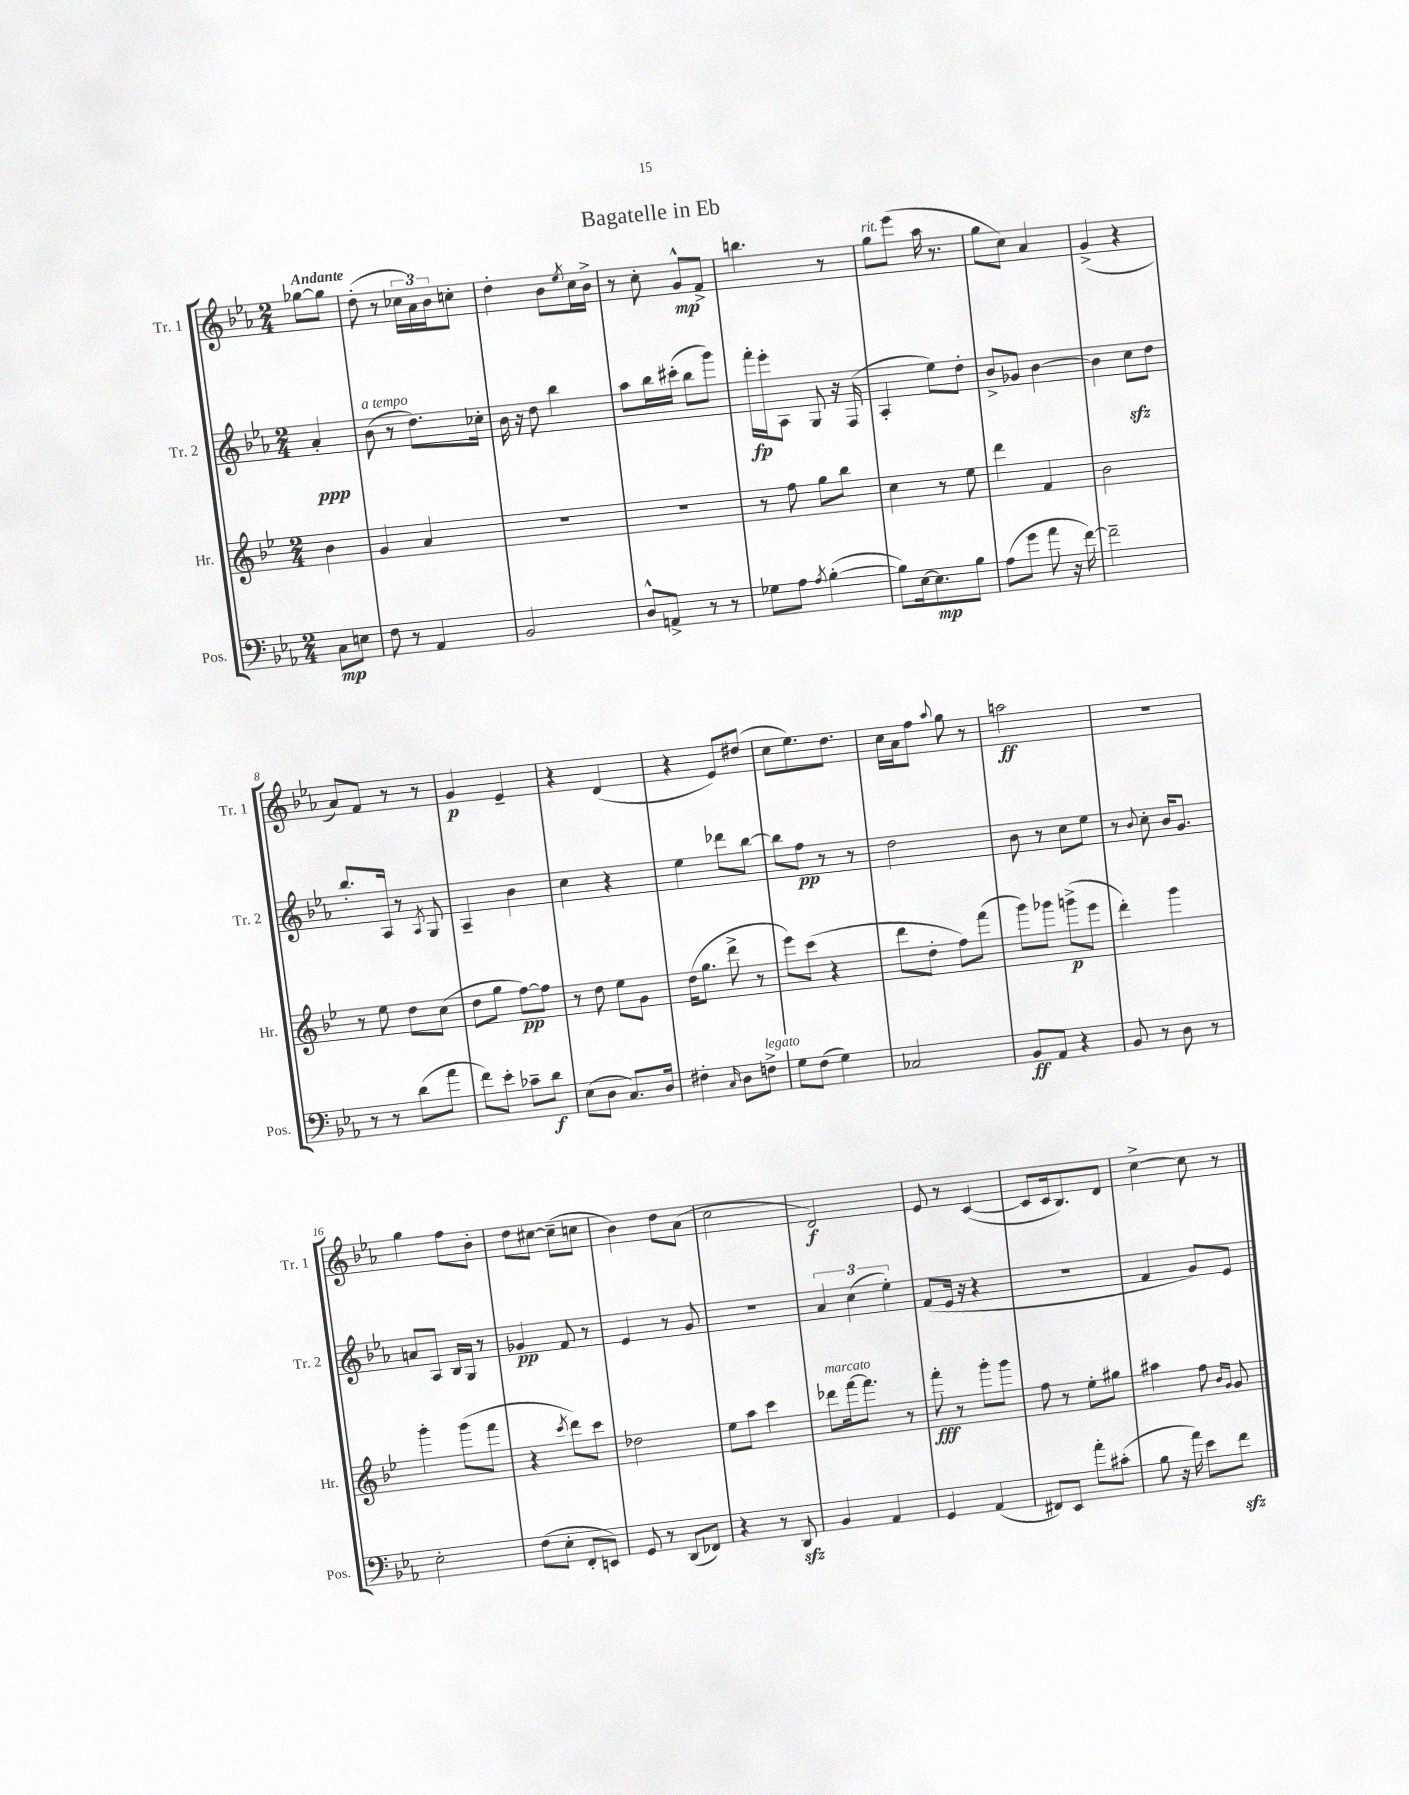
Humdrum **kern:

**kern	**kern	**kern	**kern
*staff4	*staff3	*staff2	*staff1
*clefF4	*clefG2	*clefG2	*clefG2
*k[b-e-a-]	*k[b-e-]	*k[b-e-a-]	*k[b-e-a-]
*M2/4	*M2/4	*M2/4	*M2/4
8C	4b-	4a-'	[8gg-
8E	.	.	8gg-]
=	=	=	=
8F	4g	(8b-	(8dd'
8r	.	8r	8r
4AA-	4a	8.dd)	24cc-
.	.	.	24a-)
.	.	.	24b-
.	.	.	8cc'
.	.	16cc-'	.
=	=	=	=
2BB-	2r	16b-	4dd'
.	.	16r	.
.	.	8dd	.
.	.	4bb-	8b-
.	.	.	8qee-
.	.	.	16cc
.	.	.	16b-^
=	=	=	=
8D^^	2r	8aa-	8r
8AA^	.	16bb-	8cc'
.	.	(16ccc#'	.
8r	.	8bb-	8g^^
8r	.	8ggg)	8f^
=	=	=	=
8G-	8r	16fff'	4.bb
.	.	16eee-'	.
8A-	8ff	8A-	.
8qA-	.	.	.
([4B-'	8gg	8G	.
.	8bb-	16r	8r
.	.	(16F	.
=	=	=	=
8B-])	4cc	4A-'	8gg
[16E-	.	.	(8eee-
8.E-]	.	.	.
.	8r	8ee-)	16aa-
.	.	.	8.r
8B-	8ee-	8dd'	.
=	=	=	=
(8A-	4ddd	8b-^	8gg
8g	.	8g-	8cc)
8a-	4f	[4b-	4a-
16r	.	.	.
[16f)	.	.	.
=	=	=	=
2f~]	2b-	4b-]	(4g^
.	.	8cc	4r
.	.	8dd	.
=	=	=	=
8r	8r	8.bb-'	8a-)
8r	8ee-	.	8f
.	.	16A-	.
(8d	8dd	8r	8r
.	.	8qA-	.
8a-	(8cc	8G	8r
=	=	=	=
8f)	8dd	4A-~	4g
8e-'	8gg	.	.
8c-~	[8ff)	4b-	4e-~
8d	8ff]	.	.
=	=	=	=
(8E-	8r	4cc	4r
8D	8dd	.	.
8.C)	8ee-	4r	(4d
.	8g	.	.
16D	.	.	.
=	=	=	=
4F#'	(16dd	4ee-	4r
.	8.gg	.	.
16qqC	.	.	.
8D	8ddd^	8ddd-	8e-)
8F^	8r	[8bb-	(8dd#
=	=	=	=
8G	8eee-)	8bb-]	8cc
(8F	(8ccc	8ff	8.ee-)
4G)	4r	8r	.
.	.	.	8.dd
.	.	8r	.
=	=	=	=
2C-	8ddd	2dd	16cc
.	.	.	16a-
.	8dd'	.	8ff
.	.	.	8qqaa-
.	8ff)	.	8gg
.	(8fff	.	8r
=	=	=	=
8BB-	8ggg)	8b-	2aa
8AA-	8ggg-	8r	.
4r	(8ggg^	8cc	.
.	8eee-	8ee-	.
=	=	=	=
8BB-	4ddd')	8r	2r
.	.	8qqb-	.
8r	.	8cc'	.
8D	4ggg	16b-	.
.	.	8.g	.
8r	.	.	.
=	=	=	=
2E-'	4ggg'	8a	4gg
.	.	8A-	.
.	(8ggg	16B-	8ff
.	.	16G	.
.	8fff	8r	8b-'
=	=	=	=
(8F	4r	4g-	8dd
8E-'	.	.	[8cc#
.	8qccc	.	.
8FF'	8ddd)	8f	(8cc#~]
8EE)	8ccc	8r	8cc
=	=	=	=
8GG	2dd-	4e-	4b-)
8r	.	.	.
(8DD	.	8r	8dd
8FF-)	.	8g	(8a-
=	=	=	=
4r	8ee-	2r	2cc
.	8aa	.	.
8r	4ccc	.	.
8DD	.	.	.
=	=	=	=
4BB-	8ddd-	6a-	2d)
.	[16fff	.	.
.	.	(6cc	.
.	8.fff]	.	.
4AA-	.	.	.
.	.	6ee-')	.
.	8r	.	.
=	=	=	=
4GG	8fff'	(8f	8e-
.	8r	16e-	8r
.	.	16r	.
(4AA-	8ggg'	4r	([4c
.	8ggg	.	.
=	=	=	=
8FF#)	8ff	2r	8c]
8EE-	8r	.	16c
.	.	.	8.B-)
8a-'	8ee-'	.	.
(8c#'	8gg#	.	8d
=	=	=	=
8B-	4aa#	4f	[4cc^
16r	.	.	.
16a-)	.	.	.
8e-	8ff	8g)	8cc]
.	16qqb-	.	.
.	16qqg	.	.
8f	8g	8e-	8r
==	==	==	==
*-	*-	*-	*-
